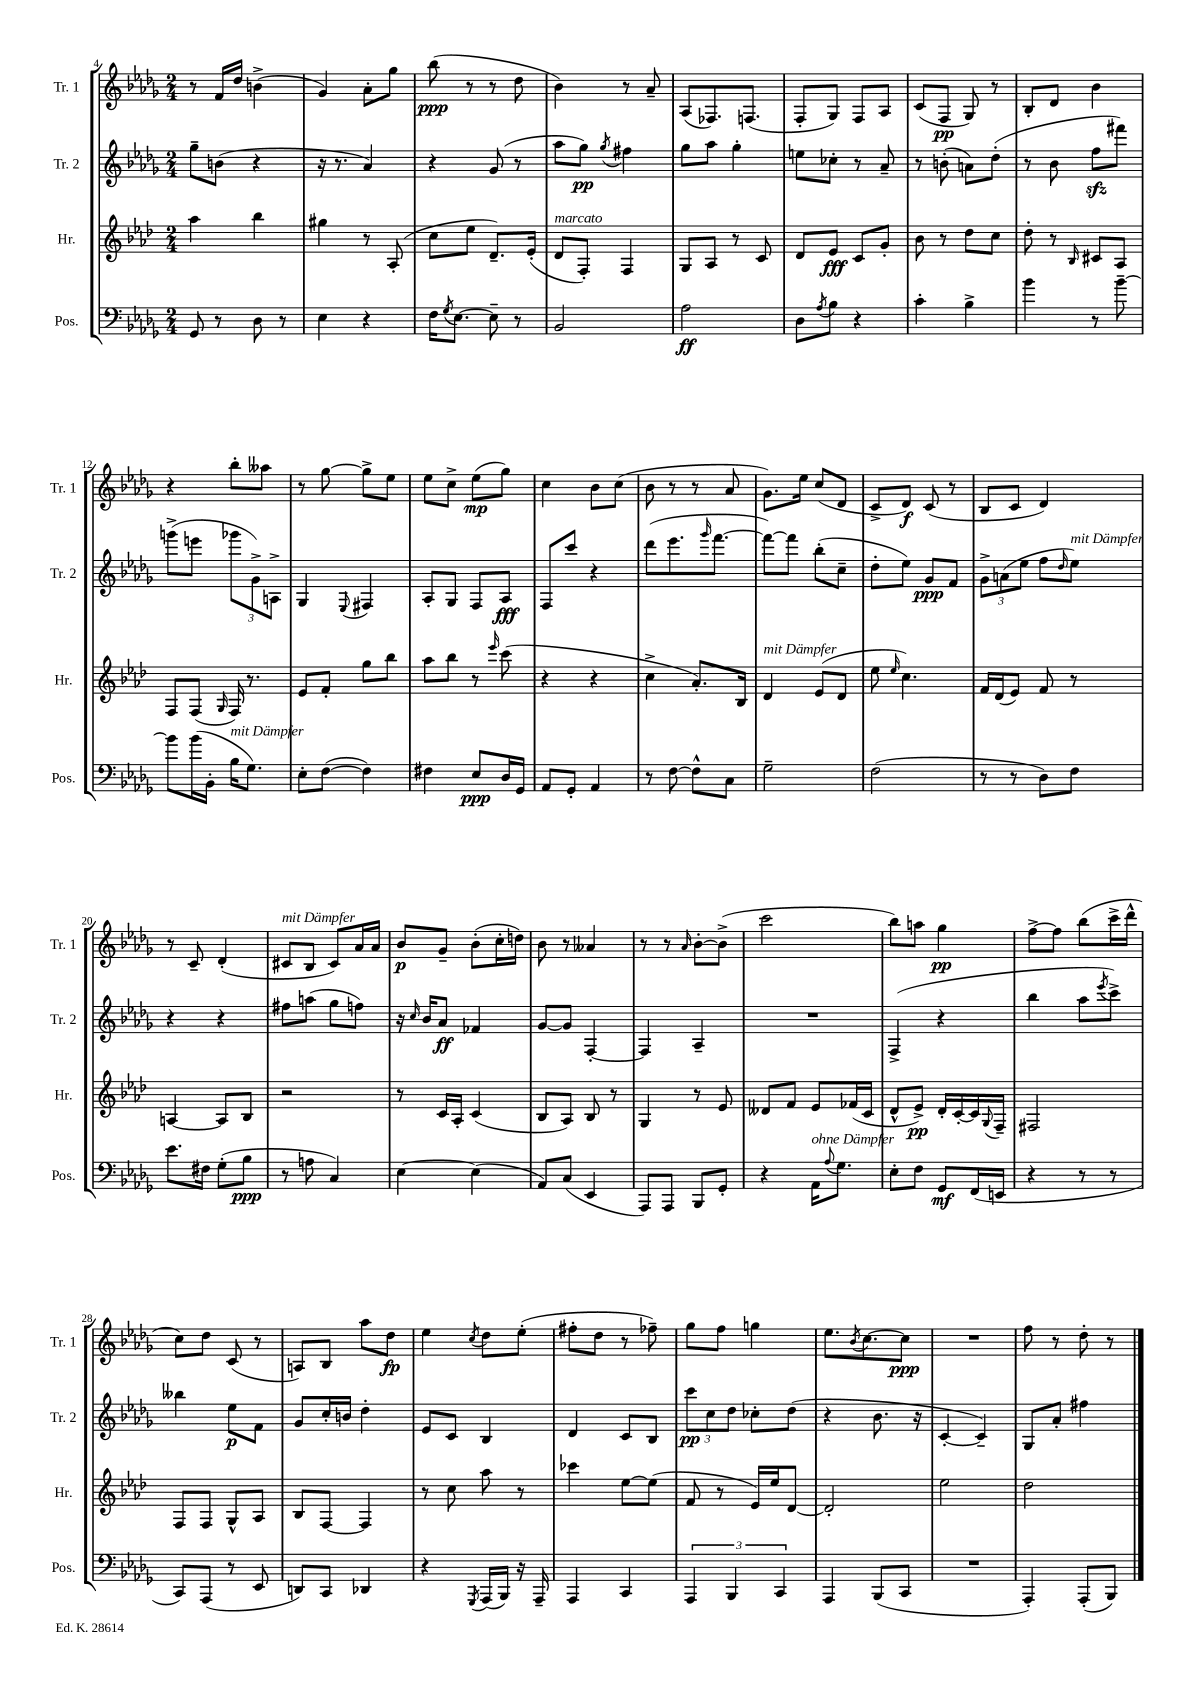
<<
\new StaffGroup <<
\new Staff = "s0" \with { instrumentName = "Tr. 1" shortInstrumentName = "Tr. 1" } {
    \clef treble \key des \major \numericTimeSignature \time 2/4
    r8 f'16 des''16 b'4->( |
    ges'4) aes'8-. ges''8 |
    bes''8\ppp( r8 r8 des''8 |
    bes'4) r8 aes'8-- |
    aes8( fes8.) f8.( |
    f8-. ges8) f8 aes8 |
    c'8( f8\pp ges8) r8 |
    bes8-. des'8 bes'4 |
    r4 bes''8-. aeses''8 |
    r8 ges''8~ ges''8-> ees''8 |
    ees''8 c''8-> ees''8\mp( ges''8) |
    c''4 bes'8 c''8( |
    bes'8 r8 r8 aes'8 |
    ges'8.) ees''16 c''8( des'8 |
    c'8-> des'8\f) c'8( r8 |
    bes8 c'8 des'4) |
    r8 c'8-- des'4-.( |
    cis'8^\markup { \italic "mit Dämpfer" } bes8 cis'8) aes'16 aes'16 |
    bes'8\p ges'8-- bes'8-.( c''16-. d''16) |
    bes'8 r8 aeses'4 |
    r8 r8 \grace { aes'16 } bes'8~-. bes'8->( |
    c'''2 |
    bes''8) a''8 ges''4\pp |
    f''8~-> f''8 bes''8( c'''16-> des'''16-^ |
    c''8) des''8 c'8( r8 |
    a8) bes8 aes''8 des''8\fp |
    ees''4 \acciaccatura { c''8 } des''8 ees''8-.( |
    fis''8-. des''8 r8 fes''8--) |
    ges''8 f''8 g''4 |
    ees''8. \acciaccatura { bes'8 } c''8.~ c''8\ppp |
    R2 |
    f''8 r8 des''8-. r8 \bar "|." |
}
\new Staff = "s1" \with { instrumentName = "Tr. 2" shortInstrumentName = "Tr. 2" } {
    \clef treble \key des \major \numericTimeSignature \time 2/4
    ges''8-- b'8( r4 |
    r16 r8. aes'4) |
    r4 ges'8( r8 |
    aes''8 ges''8\pp) \acciaccatura { ges''8 } fis''4 |
    ges''8 aes''8 ges''4-. |
    e''8 ces''8-. r8 aes'8-- |
    r8 b'8-.( a'8) des''8-.( |
    r8 bes'8 f''8\sfz fis'''8) |
    g'''8->( e'''8 \tuplet 3/2 { ges'''8 ges'8->) a8-> } |
    ges4 \appoggiatura { ees8 } fis4 |
    aes8-. ges8 f8 aes8\fff |
    f8 c'''8 r4 |
    des'''8( ees'''8. \grace { ges'''16 } f'''8.~ |
    f'''8~) f'''8 bes''8-.( c''8-- |
    des''8-. ees''8) ges'8\ppp f'8 |
    \tuplet 3/2 { ges'8-> a'8( ees''8 } f''8 \grace { des''16 } ees''8^\markup { \italic "mit Dämpfer" }) |
    r4 r4 |
    fis''8 a''8( ges''8 f''8) |
    r16 \grace { c''16 } bes'16 aes'8\ff fes'4 |
    ges'8~ ges'8 f4~-. |
    f4 aes4-- |
    R2 |
    f4->( r4 |
    bes''4 aes''8 \acciaccatura { ees'''8 } c'''8->) |
    beses''4 ees''8\p f'8 |
    ges'8 c''16-. b'16 des''4-. |
    ees'8 c'8 bes4 |
    des'4 c'8 bes8 |
    \tuplet 3/2 { c'''8\pp c''8 des''8 } ces''8-. des''8( |
    r4 bes'8. r16 |
    c'4~-. c'4--) |
    ges8 aes'8-. fis''4 \bar "|." |
}
\new Staff = "s2" \with { instrumentName = "Hr." shortInstrumentName = "Hr." } {
    \clef treble \key aes \major \numericTimeSignature \time 2/4
    aes''4 bes''4 |
    gis''4 r8 aes8-.( |
    c''8 ees''8 des'8.--) ees'16-.( |
    des'8^\markup { \italic "marcato" } f8-.) f4 |
    g8 aes8 r8 c'8 |
    des'8 ees'8\fff c'8 g'8-. |
    bes'8 r8 des''8 c''8 |
    des''8-. r8 \grace { bes16 } cis'8 aes8 |
    f8 f8( \grace { g16 } f16) r8. |
    ees'8 f'8-. g''8 bes''8 |
    aes''8 bes''8 r8 \grace { ees'''16 } c'''8( |
    r4 r4 |
    c''4-> aes'8.-.) bes16 |
    des'4^\markup { \italic "mit Dämpfer" } ees'8( des'8 |
    ees''8 \grace { ees''16 } c''4.) |
    f'16 des'16( ees'8) f'8 r8 |
    a4~ a8 bes8 |
    r2 |
    r8 c'16 aes16-. c'4( |
    bes8 aes8) bes8 r8 |
    g4 r8 ees'8 |
    deses'8 f'8 ees'8 fes'16( c'16 |
    des'8-^ ees'8->\pp) des'16-. c'16~-. c'16 \appoggiatura { g8 } f16-- |
    fis2 |
    f8 f8 g8-^ aes8 |
    bes8 f8~ f4 |
    r8 c''8 aes''8 r8 |
    ces'''4 ees''8~ ees''8( |
    f'8 r8 ees'16) ees''16 des'8~ |
    des'2-. |
    ees''2 |
    des''2 \bar "|." |
}
\new Staff = "s3" \with { instrumentName = "Pos." shortInstrumentName = "Pos." } {
    \clef bass \key des \major \numericTimeSignature \time 2/4
    ges,8 r8 des8 r8 |
    ees4 r4 |
    f16 \acciaccatura { ges8 } ees8.~ ees8-- r8 |
    bes,2 |
    aes2\ff |
    des8 \acciaccatura { aes8 } bes8 r4 |
    c'4-. bes4-> |
    bes'4 r8 bes'8~-- |
    bes'8 bes'16( bes,16-. bes16^\markup { \italic "mit Dämpfer" } ges8.) |
    ees8-. f8~( f4) |
    fis4 ees8\ppp des16 ges,16 |
    aes,8 ges,8-. aes,4 |
    r8 f8~ f8-^ c8 |
    ges2-- |
    f2( |
    r8 r8 des8) f8 |
    ees'8. fis16 ges8-.( bes8\ppp |
    r8 a8 c4) |
    ees4~ ees4( |
    aes,8) c8( ees,4 |
    aes,,8) aes,,8 bes,,8 ges,8-. |
    r4 aes,16^\markup { \italic "ohne Dämpfer" } \appoggiatura { aes8 } ges8. |
    ees8-. f8 ges,8\mf f,16( e,16 |
    r4 r8 r8 |
    c,8) aes,,8( r8 ees,8 |
    d,8) c,8 des,4 |
    r4 \acciaccatura { ges,,8 } aes,,16( bes,,16) r16 aes,,16-- |
    aes,,4 c,4 |
    \tuplet 3/2 { aes,,4 bes,,4 c,4 } |
    aes,,4 bes,,8( c,8 |
    R2 |
    aes,,4-.) aes,,8-.( bes,,8) \bar "|." |
}
>>
>>
\layout { \context { \Score currentBarNumber = #4 } }
